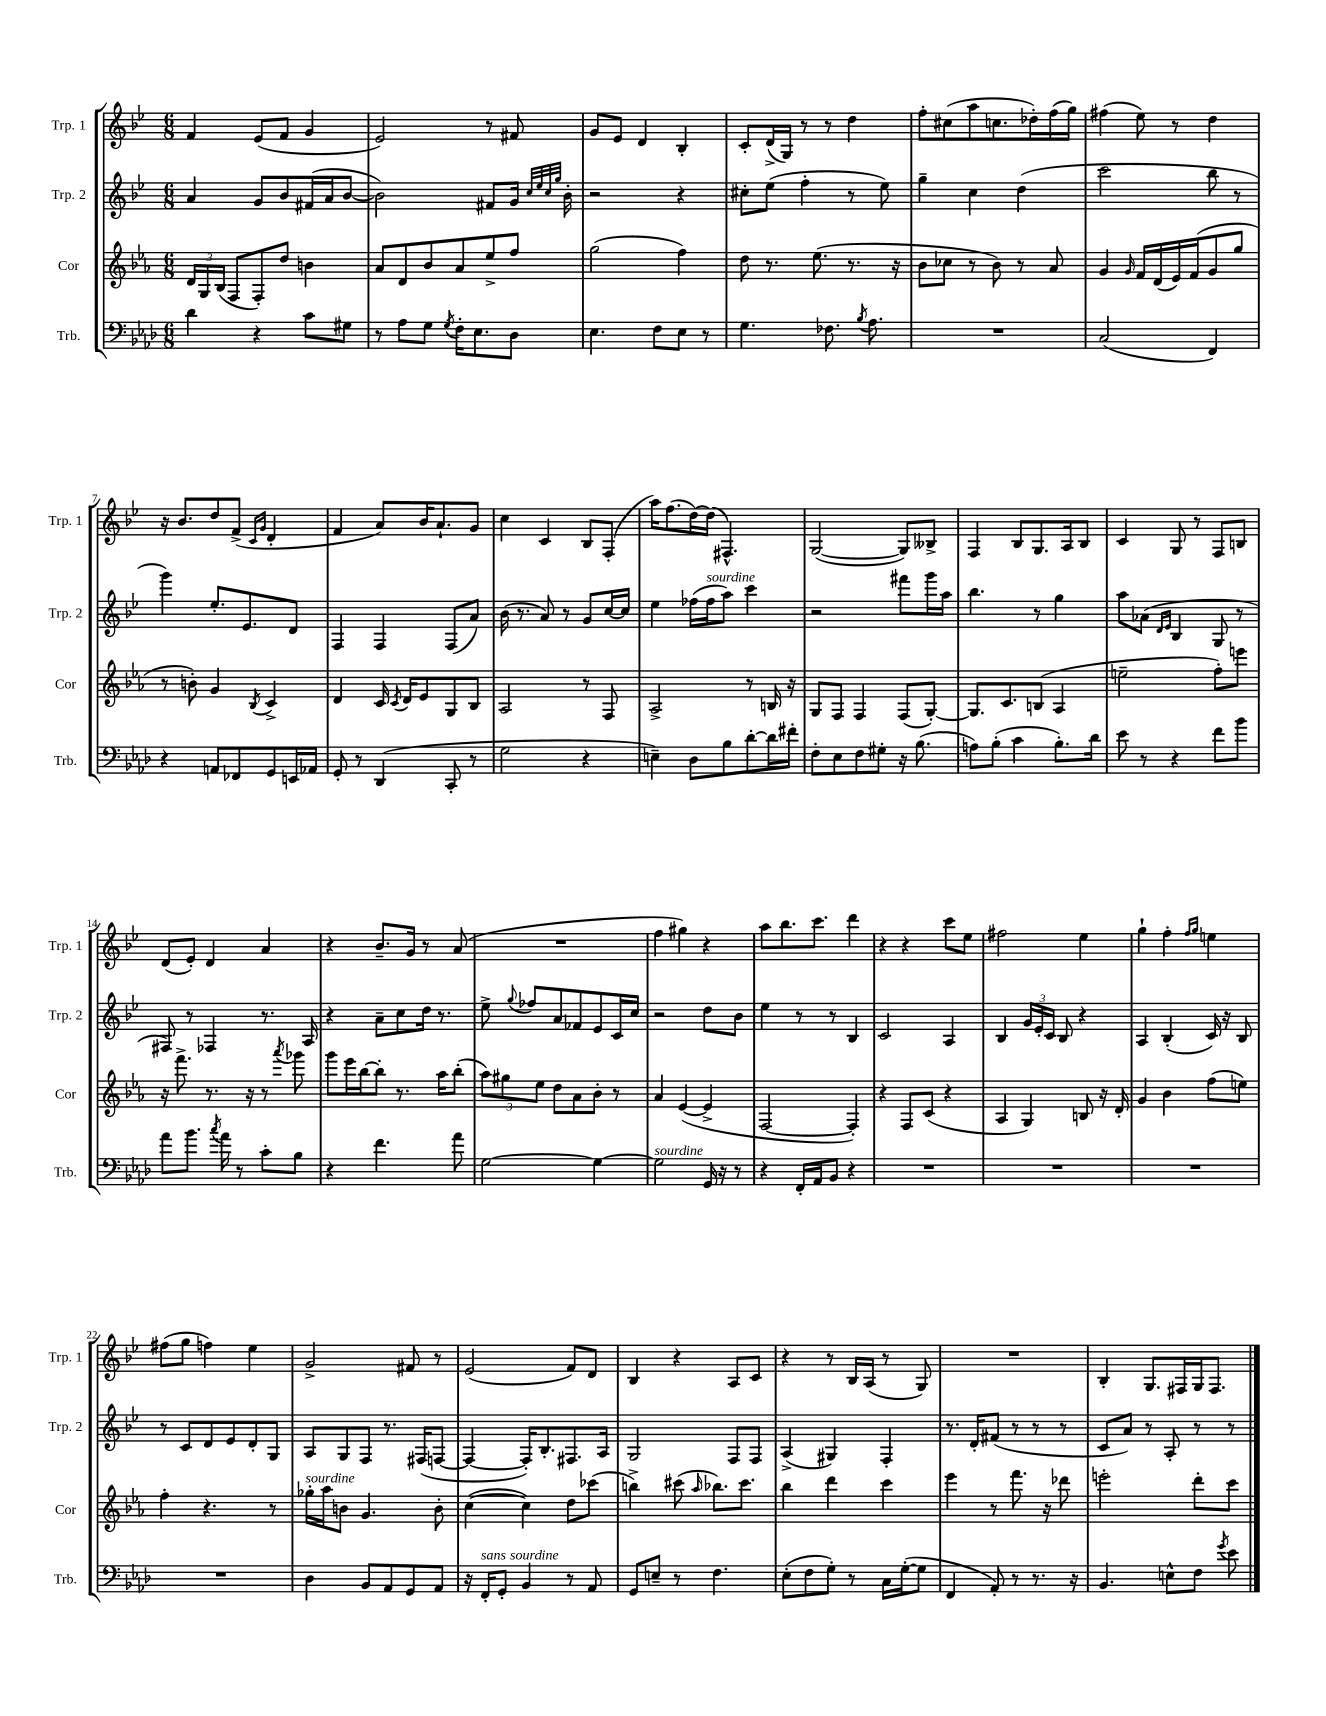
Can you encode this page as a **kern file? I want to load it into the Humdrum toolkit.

**kern	**kern	**kern	**kern
*staff4	*staff3	*staff2	*staff1
*clefF4	*clefG2	*clefG2	*clefG2
*k[b-e-a-d-]	*k[b-e-a-]	*k[b-e-]	*k[b-e-]
*M6/8	*M6/8	*M6/8	*M6/8
4d-	24d	4a	4f
.	24G	.	.
.	(24B-	.	.
.	8F	.	.
4r	8F')	8g	(8e-
.	8dd	8b-	8f
8c	4b	(16f#	4g
.	.	16a	.
8G#	.	[8b-	.
=	=	=	=
8r	8a-	2b-])	2e-)
8A-	8d	.	.
8G	8b-	.	.
8qG	.	.	.
16F'	8a-	.	.
8.E-	.	.	.
.	8ee-^	8f#	8r
8D-	8ff	16g	8f#
.	.	32qqcc	.
.	.	32qqee-	.
.	.	32qqcc	.
.	.	32qqgg	.
.	.	16b-'	.
=	=	=	=
4.E-	(2gg	2r	8g
.	.	.	8e-
.	.	.	4d
8F	.	.	.
8E-	4ff)	4r	4B-'
8r	.	.	.
=	=	=	=
4.G	8dd	8cc#'	8c'
.	8.r	(8ee-	(16d^
.	.	.	16G)
.	.	4ff'	8r
.	(8.ee-	.	.
8.F-	.	.	8r
.	8.r	8r	4dd
8qB-	.	.	.
8.A-	.	.	.
.	.	8ee-)	.
.	16r	.	.
=	=	=	=
2.r	8b-	4gg~	8ff'
.	8cc-	.	(8cc#
.	8r	4cc	8aa
.	8b-)	.	8.cc
.	8r	(4dd	.
.	.	.	16dd-')
.	8a-	.	(16ff
.	.	.	16gg)
=	=	=	=
(2C	4g	2ccc	(4ff#
.	16qqg	.	.
.	16f	.	8ee-)
.	(16d	.	.
.	16e-)	.	8r
.	(16f	.	.
4FF)	8g	8bb-	4dd
.	8gg	8r	.
=	=	=	=
4r	8r	4ggg)	16r
.	.	.	8.b-
.	8b')	.	.
8AA	4g	8.ee-'	8dd
8FF-	.	.	(8f^
.	.	8.e-	.
.	.	.	16qqc
.	8qB-	.	16qqg
8GG	4c^	.	4d'
16EE	.	8d	.
16AA-	.	.	.
=	=	=	=
8GG'	4d	4F	4f
8r	.	.	.
(4DD-	16c	4F	8a)
.	8qc	.	.
.	16d	.	.
.	8e-	.	16b-
.	.	.	8.a`
8CC'	8G	(8F	.
8r	8B-	8a)	8g
=	=	=	=
2G	2A-	(16b-	4cc
.	.	8.r	.
.	.	8a)	4c
.	.	8r	.
4r	8r	8g	8B-
.	8F	[16cc	(8F'
.	.	16cc]	.
=	=	=	=
4E~)	2A-^	4ee-	16aa)
.	.	.	(8.ff
8D-	.	(16ff-	[16dd)
.	.	16ff-	(16dd]
8B-	.	8aa)	4.F#^^)
[8d-'	8r	4ccc	.
16d-]	16B	.	.
16f#'	16r	.	.
=	=	=	=
8F'	8G	2r	([2G
8E-	8F	.	.
8F	4F	.	.
8G#'	.	.	.
16r	(8F	8fff#	8G])
(8.B-	.	.	.
.	[8G')	16ggg	8B--^
.	.	16aa	.
=	=	=	=
8A)	8.G]	4.bb-	4F
(8B-'	.	.	.
.	8.c	.	.
4c	.	.	8B-
.	(8B	8r	8.G
8.B-')	4A-	4gg	.
.	.	.	16A
.	.	.	8B-
16d-	.	.	.
=	=	=	=
8e-	2ee~	8aa	4c
8r	.	(8a-	.
.	.	16qqd	.
.	.	16qqe-	.
4r	.	4B-	8G
.	.	.	8r
8f	8ff')	8G	8F
8b-	8eee	8r	8B
=	=	=	=
8a-	16r	8F#)	(8d
.	8.fff^	.	.
8.b-	.	8r	8e-')
.	8.r	4F-	4d
8qcc	.	.	.
16a-	.	.	.
8r	.	.	.
.	16r	.	.
8c'	8r	8.r	4a
.	8qaaa-	.	.
8B-	8ggg-	.	.
.	.	16A	.
=	=	=	=
4r	8ggg	4r	4r
.	16eee-	.	.
.	[16bb-	.	.
4.f	8bb-']	8a~	8.b-~
.	8.r	8cc	.
.	.	.	16g
.	.	16dd	8r
.	16aa-	8.r	.
8a-	(8bb-'	.	(8a
=	=	=	=
[2G	12aa-)	8ee-^	2.r
.	12gg#	.	.
.	.	8qqgg	.
.	.	8ff-	.
.	12ee-	.	.
.	8dd	8a	.
.	8a-	8f-	.
4G_	8b-'	8e-	.
.	8r	16c	.
.	.	16cc	.
=	=	=	=
2G]	4a-	2r	4ff
.	([4e-	.	4gg#)
16GG	4e-^]	8dd	4r
16r	.	.	.
8r	.	8b-	.
=	=	=	=
4r	[2F	4ee-	8aa
.	.	.	8.bb-
16FF'	.	8r	.
16AA-	.	.	8.ccc
8BB-	.	8r	.
4r	4F'])	4B-	4ddd
=	=	=	=
2.r	4r	2c	4r
.	8F	.	4r
.	(8c	.	.
.	4r	4A	8ccc
.	.	.	8ee-
=	=	=	=
2.r	4A-	4B-	2ff#
.	4G)	24g	.
.	.	24e-'	.
.	.	24c	.
.	.	8B-	.
.	8B	4r	4ee-
.	16r	.	.
.	16d'	.	.
=	=	=	=
2.r	4g	4A	4gg`
.	4b-	(4B-'	4ff'
.	.	.	16qqff
.	.	.	16qqgg
.	(8ff	16c)	4ee
.	.	16r	.
.	8ee)	8B-	.
=	=	=	=
2.r	4ff'	8r	(8ff#
.	.	8c	8gg
.	4.r	8d	4ff)
.	.	8e-	.
.	.	8d'	4ee-
.	8r	8G	.
=	=	=	=
4D-	16gg-'	8A	2g^
.	16aa-	.	.
.	8b	8G	.
8BB-	4.g	8F	.
8AA-	.	8.r	.
8GG	.	.	8f#
.	.	(16F#	.
8AA-	8b'	[8F	8r
=	=	=	=
16r	([4cc	4F_	(2e-
16FF'	.	.	.
8GG'	.	.	.
4BB-	4cc])	16F'])	.
.	.	8.B-'	.
8r	8dd	8.F#	8f)
8AA-	(8ccc-	.	8d
.	.	16A	.
=	=	=	=
8GG	4bb^)	2G	4B-
8E~	.	.	.
8r	(8ccc#	.	4r
.	16qqaa-	.	.
4.F	8.bb-)	.	.
.	.	8F	8A
.	8.ccc#	.	.
.	.	8F	8c
=	=	=	=
(8E-'	4bb-	(4A^	4r
8F	.	.	.
8G')	4ddd	4G#)	8r
8r	.	.	16B-
.	.	.	(16A
16C	4ccc	4F'	8r
([16G'	.	.	.
8G]	.	.	8G)
=	=	=	=
4FF	4eee-	8.r	2.r
.	.	16d'	.
8AA-')	8r	(8f#	.
8r	8.fff	8r	.
8.r	.	8r	.
.	16r	.	.
.	8ddd-	8r	.
16r	.	.	.
=	=	=	=
4.BB-	2eee'	8c	4B-'
.	.	8a)	.
.	.	8r	8.G
8E^^	.	8A'	.
.	.	.	16F#
8F	8ddd'	8r	16G
.	.	.	8.F#
8qg	.	.	.
8e-	8ccc	8r	.
==	==	==	==
*-	*-	*-	*-
